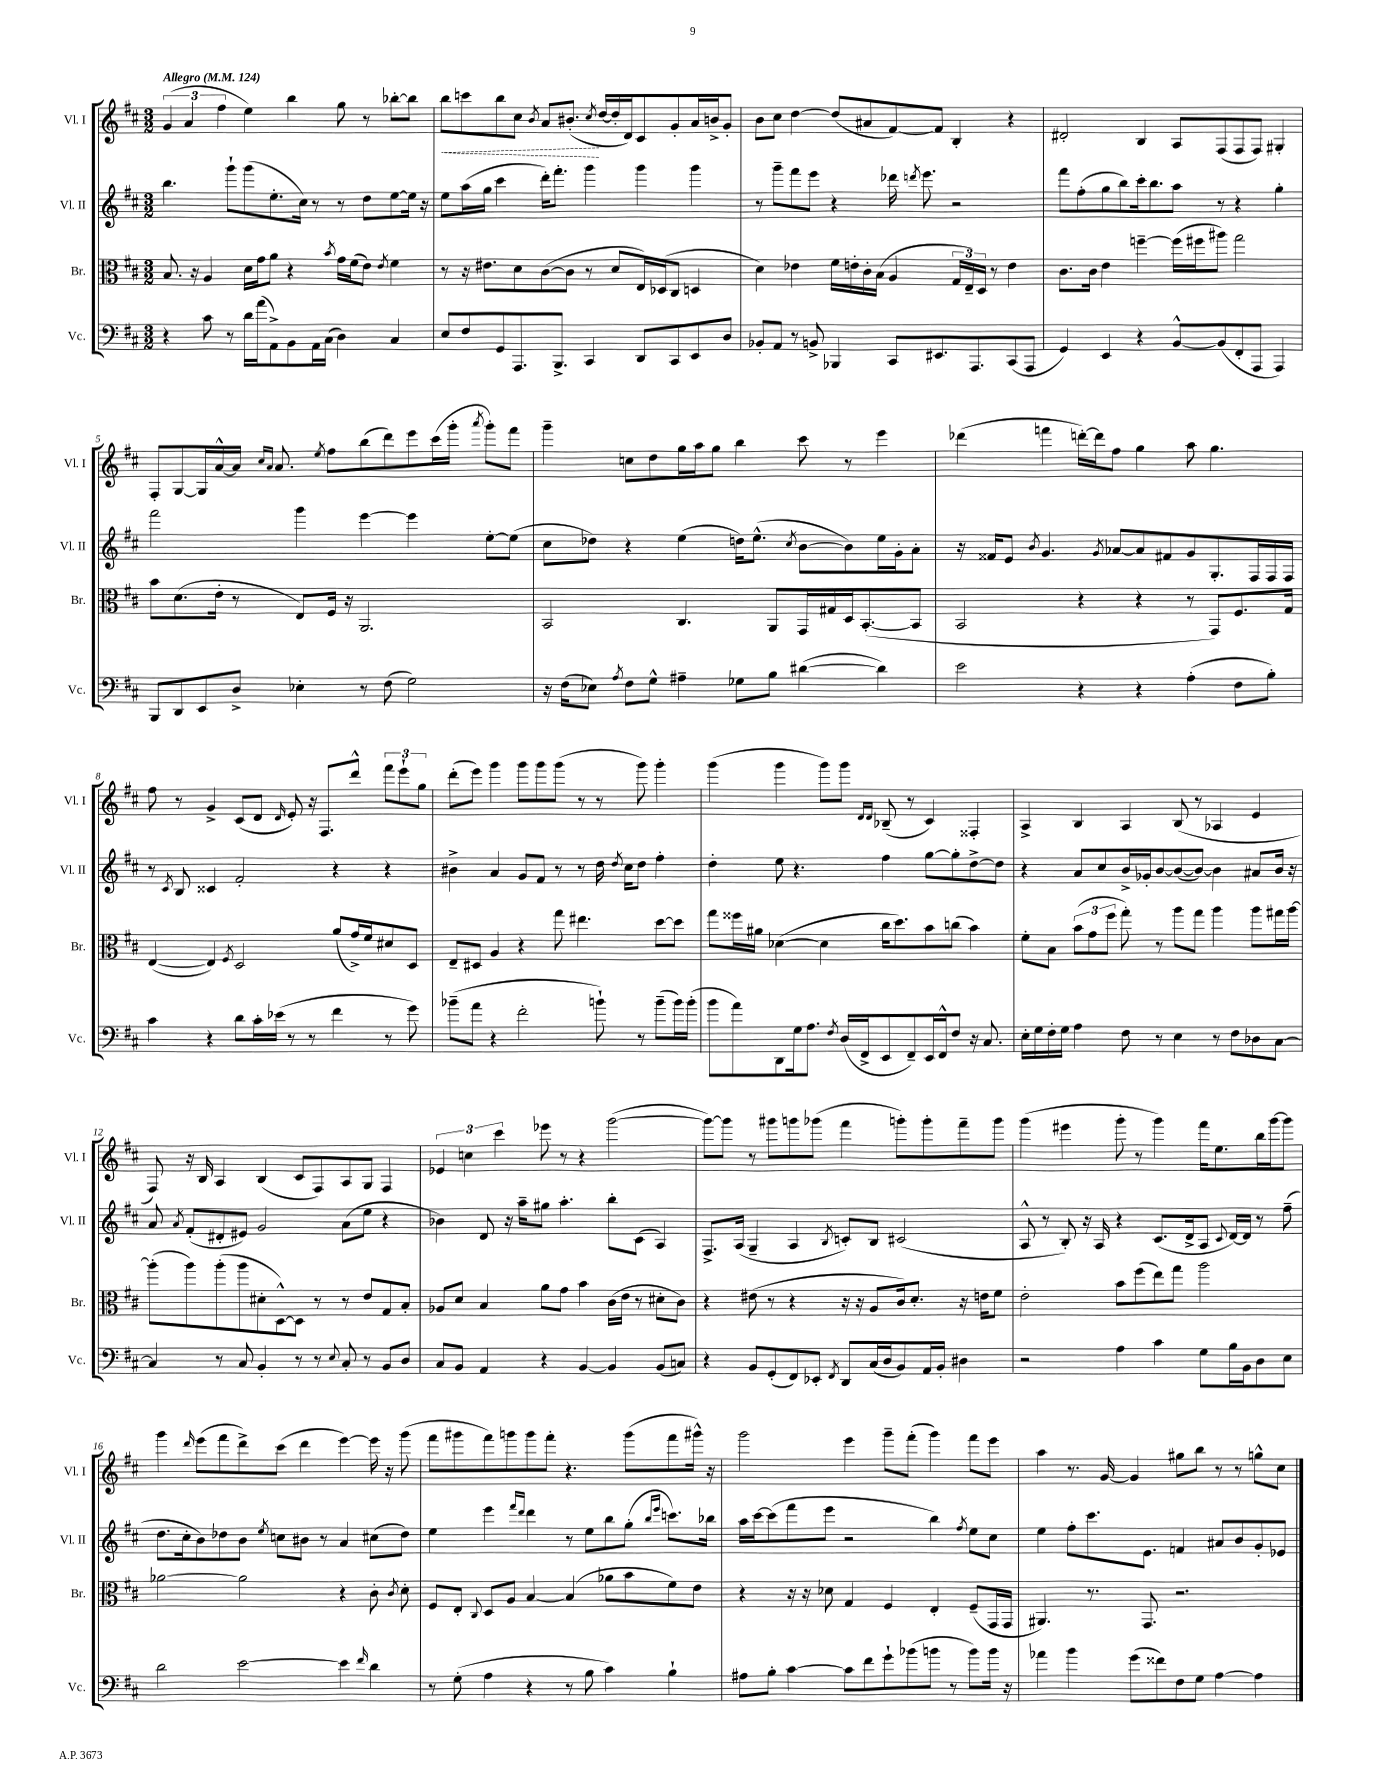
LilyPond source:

<<
\new StaffGroup <<
\new Staff = "s0" \with { instrumentName = "Vl. I" shortInstrumentName = "Vl. I" } {
    \clef treble \key d \major \numericTimeSignature \time 3/2 \tempo "Allegro" 4 = 124
    \autoBeamOff \tuplet 3/2 { g'4( a'4 fis''4 } e''4) b''4 g''8 r8 bes''8[~-. bes''8] |
    \once \override Hairpin.style = #'dashed-line b''8[\< c'''8 b''8 cis''8] \acciaccatura { b'8 } a'8[ bis'8.]-.\!( \acciaccatura { cis''8 } d''16[~ d''16-. d'16) cis'8 g'8-. a'16 b'16-> g'8]-. |
    b'8[ cis''8] d''4~ d''8[( ais'8 fis'8~) fis'8] b4-. r4 |
    dis'2-. b4 a8[ fis8( fis8 fis8]) gis4-. |
    fis8[-. g8~ g16 a'16~-^ a'16] \grace { cis''16[ a'16] } a'8. \acciaccatura { e''8 } fis''8[ b''8( d'''8) e'''8 cis'''16( g'''16]-. \acciaccatura { a'''8 } g'''8[-.) fis'''8] |
    g'''4-- c''8[ d''8 g''16 a''16 g''8] b''4 cis'''8 r8 e'''4 |
    des'''4( f'''4 d'''16[~-.) d'''16 fis''8] g''4 a''8 g''4. |
    fis''8 r8 g'4-> cis'8[( d'8] \grace { d'16 } e'8-.) r16 fis8.[ d'''8]-^ \tuplet 3/2 { fis'''8[ e'''8-! g''8] } |
    d'''8[-.( e'''8]) g'''4 g'''8[ g'''8 g'''8]( r8 r8 g'''8) g'''4-. |
    g'''4( g'''4 g'''8[) g'''8] \grace { d'16[ d'16] } bes8--( r8 cis'4) fisis4-. |
    a4-> b4 a4 b8( r8 aes4 e'4 |
    fis8) r16 b16 a4 b4( cis'8[ fis8) a8 g8] fis4 |
    \tuplet 3/2 { ees'4 c''4 cis'''4 } ees'''8 r8 r4 g'''2~( |
    g'''8[~) g'''8] r8 gis'''8[ g'''8 ges'''8]( fis'''4 g'''8[-.) g'''8-. fis'''8-- g'''8] |
    g'''4( eis'''4 g'''8-. r8 g'''4) fis'''16[ e''8. b''16 g'''16~ g'''8] |
    g'''4 \grace { d'''16 } e'''8[( fis'''8 d'''8->) cis'''8]( d'''4 e'''4~) e'''16 r16 g'''8( |
    fis'''8[ gis'''8 fis'''8) g'''8 g'''8 fis'''8]-. r4. g'''8[( fis'''8 gis'''16]-^) r16 |
    g'''2 e'''4 g'''8[-- fis'''8]-.( g'''4) fis'''8[ e'''8] |
    a''4 r8. g'16~ g'4 gis''8[ b''8] r8 r8 g''8[-^ cis''8] \bar "|." |
}
\new Staff = "s1" \with { instrumentName = "Vl. II" shortInstrumentName = "Vl. II" } {
    \clef treble \key d \major \numericTimeSignature \time 3/2
    \autoBeamOff b''4. g'''8[-! g'''8( e''8.-. cis''16]) r8 r8 d''8[ e''8~ e''16] r16 |
    e''8[ a''16( g''16] cis'''4 d'''16[-.) fis'''8.]-. g'''4 g'''4 g'''4 |
    r8 g'''8[-- fis'''8 e'''8] r4 des'''16 \acciaccatura { d'''8 } e'''8. r2 |
    fis'''8[ fis''8-.( g''8 b''8) cis'''16-. b''8. a''8] r8 r4 g''4-. |
    fis'''2 g'''4 e'''4~ e'''4 e''8[~-. e''8]( |
    cis''8[ des''8]) r4 e''4( d''16[) e''8.]-^( \acciaccatura { cis''8 } b'8[~ b'8) e''16 g'16-. a'8]-. |
    r16 fisis'16[ e'8] \acciaccatura { b'8 } g'4. \acciaccatura { g'8 } aes'8[~ aes'8 fis'8 g'8 g8.-. fis16 fis16 fis16] |
    r8 \acciaccatura { cis'8 } b8 cisis'4 fis'2-. r4 r4 |
    bis'4-> a'4 g'8[ fis'8] r8 r8 d''16 \acciaccatura { d''8 } cis''16[ d''8] fis''4-. |
    d''4-. e''8 r4. fis''4 g''8[~ g''8-. d''8~-> d''8] |
    r4 a'8[ cis''8 b'16-> ges'16-. b'8~ b'8~( b'8]~) b'4 ais'8[ b'16] r16 |
    a'8 \acciaccatura { a'8 } fis'8[-.( dis'8-. eis'8]) g'2 a'8[( e''8] r4 |
    bes'4) d'8 r16 a''16[-- gis''8] a''4.-. b''8[-. cis'8]( a4) |
    fis8.[-> a16]( g4-- a4 \acciaccatura { b8 } c'8[-.) b8] cis'2( |
    a8-^ r8 b8-.) r16 a16 r4 cis'8.[( d'16-> a8] \appoggiatura { cis'8 } d'16[~) d'16] r8 fis''8--( |
    d''8.[ cis''16-. b'8) des''8 b'8] \acciaccatura { e''8 } c''8[ bis'8] r8 a'4 cis''8[( des''8]) |
    e''4 e'''4 \grace { fis'''16[ d'''16] } d'''4 r8 e''8[ b''8 g''8]-.( \grace { b''16[ e'''16] } c'''8.[) bes''16] |
    a''16[ cis'''16~ cis'''8( fis'''8 e'''8] r2 b''4) \acciaccatura { fis''8 } e''8[ cis''8] |
    e''4 fis''8[-. cis'''8. e'8.] f'4 ais'8[ b'8 g'8-. ees'8] \bar "|." |
}
\new Staff = "s2" \with { instrumentName = "Br." shortInstrumentName = "Br." } {
    \clef alto \key d \major \numericTimeSignature \time 3/2
    \autoBeamOff b8. r16 a4 d'16[ g'16 a'8] r4 \acciaccatura { b'8 } g'16[ fis'16( e'8]) \acciaccatura { e'8 } fis'4 |
    r8 r16 eis'8.[ d'8 cis'8~( cis'8] r8 d'8[ e16) des16( cis8] d4 |
    d'4) ees'4 fis'16[ e'16-. cis'16-. b16]( a4 \tuplet 3/2 { g16[ e16--) d16] } r8 e'4 |
    cis'8.[ cis'16] e'4 f''4~-- f''16[( fis''16 ais''8]) g''2 |
    b'8[ d'8.( e'16]-. r8 e8[) fis16] r16 a,2. |
    b,2 cis4. a,8[ g,16 gis16 d16 b,8.~-.( b,8] |
    b,2 r4 r4 r8 g,8[) fis8. g16] |
    e4~( e4) \acciaccatura { fis8 } d2 a'8[( g'16->) fis'16 dis'8 d8] |
    e8[-- dis8] a4 r4 g''8 eis''4. d''8[~ d''8] |
    g''8[ fisis''16 ais'16] des'4~( des'4 cis''16[ d''8.) b'8 c''8]( b'4) |
    fis'8[-. b8] \tuplet 3/2 { b'8[( g'8 fis''8] } g''8-.) r8 a''8[ g''8] a''4 a''8[ gis''16 a''16]~ |
    a''8[-.( a''8) a''8-.( a''8 dis'8-. d8~-^) d8] r8 r8 e'8[ g8 b8]-. |
    aes8[ d'8] b4 a'8[ g'8] b'4 cis'16[( e'16] r8 dis'8[-. cis'8]) |
    r4 eis'8( r8 r4 r16 r16 a8[ cis'16) d'8.]-. r16 e'16[ fis'8] |
    e'2-. b'8[ fis''8( e''8) g''8] a''2 |
    aes'2~ aes'2 r4 cis'8-. \acciaccatura { cis'8 } d'8-. |
    fis8[ e8]-. \appoggiatura { cis8 } d8[ a8] b4~ b4( aes'8[ b'8 fis'8) e'8] |
    r4 r16 r16 des'8 g4 fis4 e4-. fis8[--( g,16 g,16] |
    ais,4.) r8. g,8. r2. \bar "|." |
}
\new Staff = "s3" \with { instrumentName = "Vc." shortInstrumentName = "Vc." } {
    \clef bass \key d \major \numericTimeSignature \time 3/2
    \autoBeamOff r4 cis'8 r8 d'16[ a'16( a,8->) b,8 a,16 cis16]( d4) cis4 |
    e8[ fis8 g,8 a,,8. b,,8.]-> cis,4 d,8[ cis,8 e,8 d8] |
    bes,8[-. a,8] r8 b,8-> bes,,4 cis,8[ eis,8. a,,8. cis,8( a,,8] |
    g,4) e,4 r4 b,8[~-^ b,8( fis,8-. a,,8] a,,4) |
    b,,8[ d,8 e,8 d8]-> ees4-. r8 fis8( g2) |
    r16 fis16[( ees8]) \acciaccatura { a8 } fis8[ g8]-^ ais4-- ges8[ b8] dis'4~( dis'4) |
    e'2 r4 r4 a4-.( fis8[ b8]-.) |
    cis'4 r4 d'8[ cis'16-. ees'16]( r8 r8 fis'4 r8 g'8) |
    bes'8[--( a'8] r4 fis'2-. b'8-!) r8 b'8[--( b'16) b'16]-.( |
    b'8[ a'8) d,8 g16 a8.] \acciaccatura { fis8 } d16[( fis,16-> e,8 fis,8--) e,16 fis,16-^ fis8] r16 cis8. |
    e16[-. g16 fis16-. g16] a4 fis8 r8 e4 r8 fis8[ des8 cis8]~ |
    cis4 r8 cis8 b,4-. r8 r8 \appoggiatura { e8 } cis8-. r8 b,8[ d8] |
    cis8[ b,8] a,4 r4 b,4~ b,4 b,8[( c8]) |
    r4 b,8[ g,8-.( fis,8) ees,8]-. \acciaccatura { fis,8 } d,8[ cis16( d16 b,8) a,16 b,16]-. dis4 |
    r2 a4 cis'4 g8[ b16 b,16 d8 e8] |
    d'2 e'2~ e'4 \grace { fis'16 } d'4 |
    r8 g8-.( a4 r4 r8 b8 cis'4) b4-! |
    ais8[ b8]-. cis'4~ cis'8[ fis'8 g'8-! bes'8( b'8] r8 b'8[) b'16] r16 |
    aes'4 b'4 g'8[( fisis'8) fis8 g8] a4~ a4 \bar "|." |
}
>>
>>
